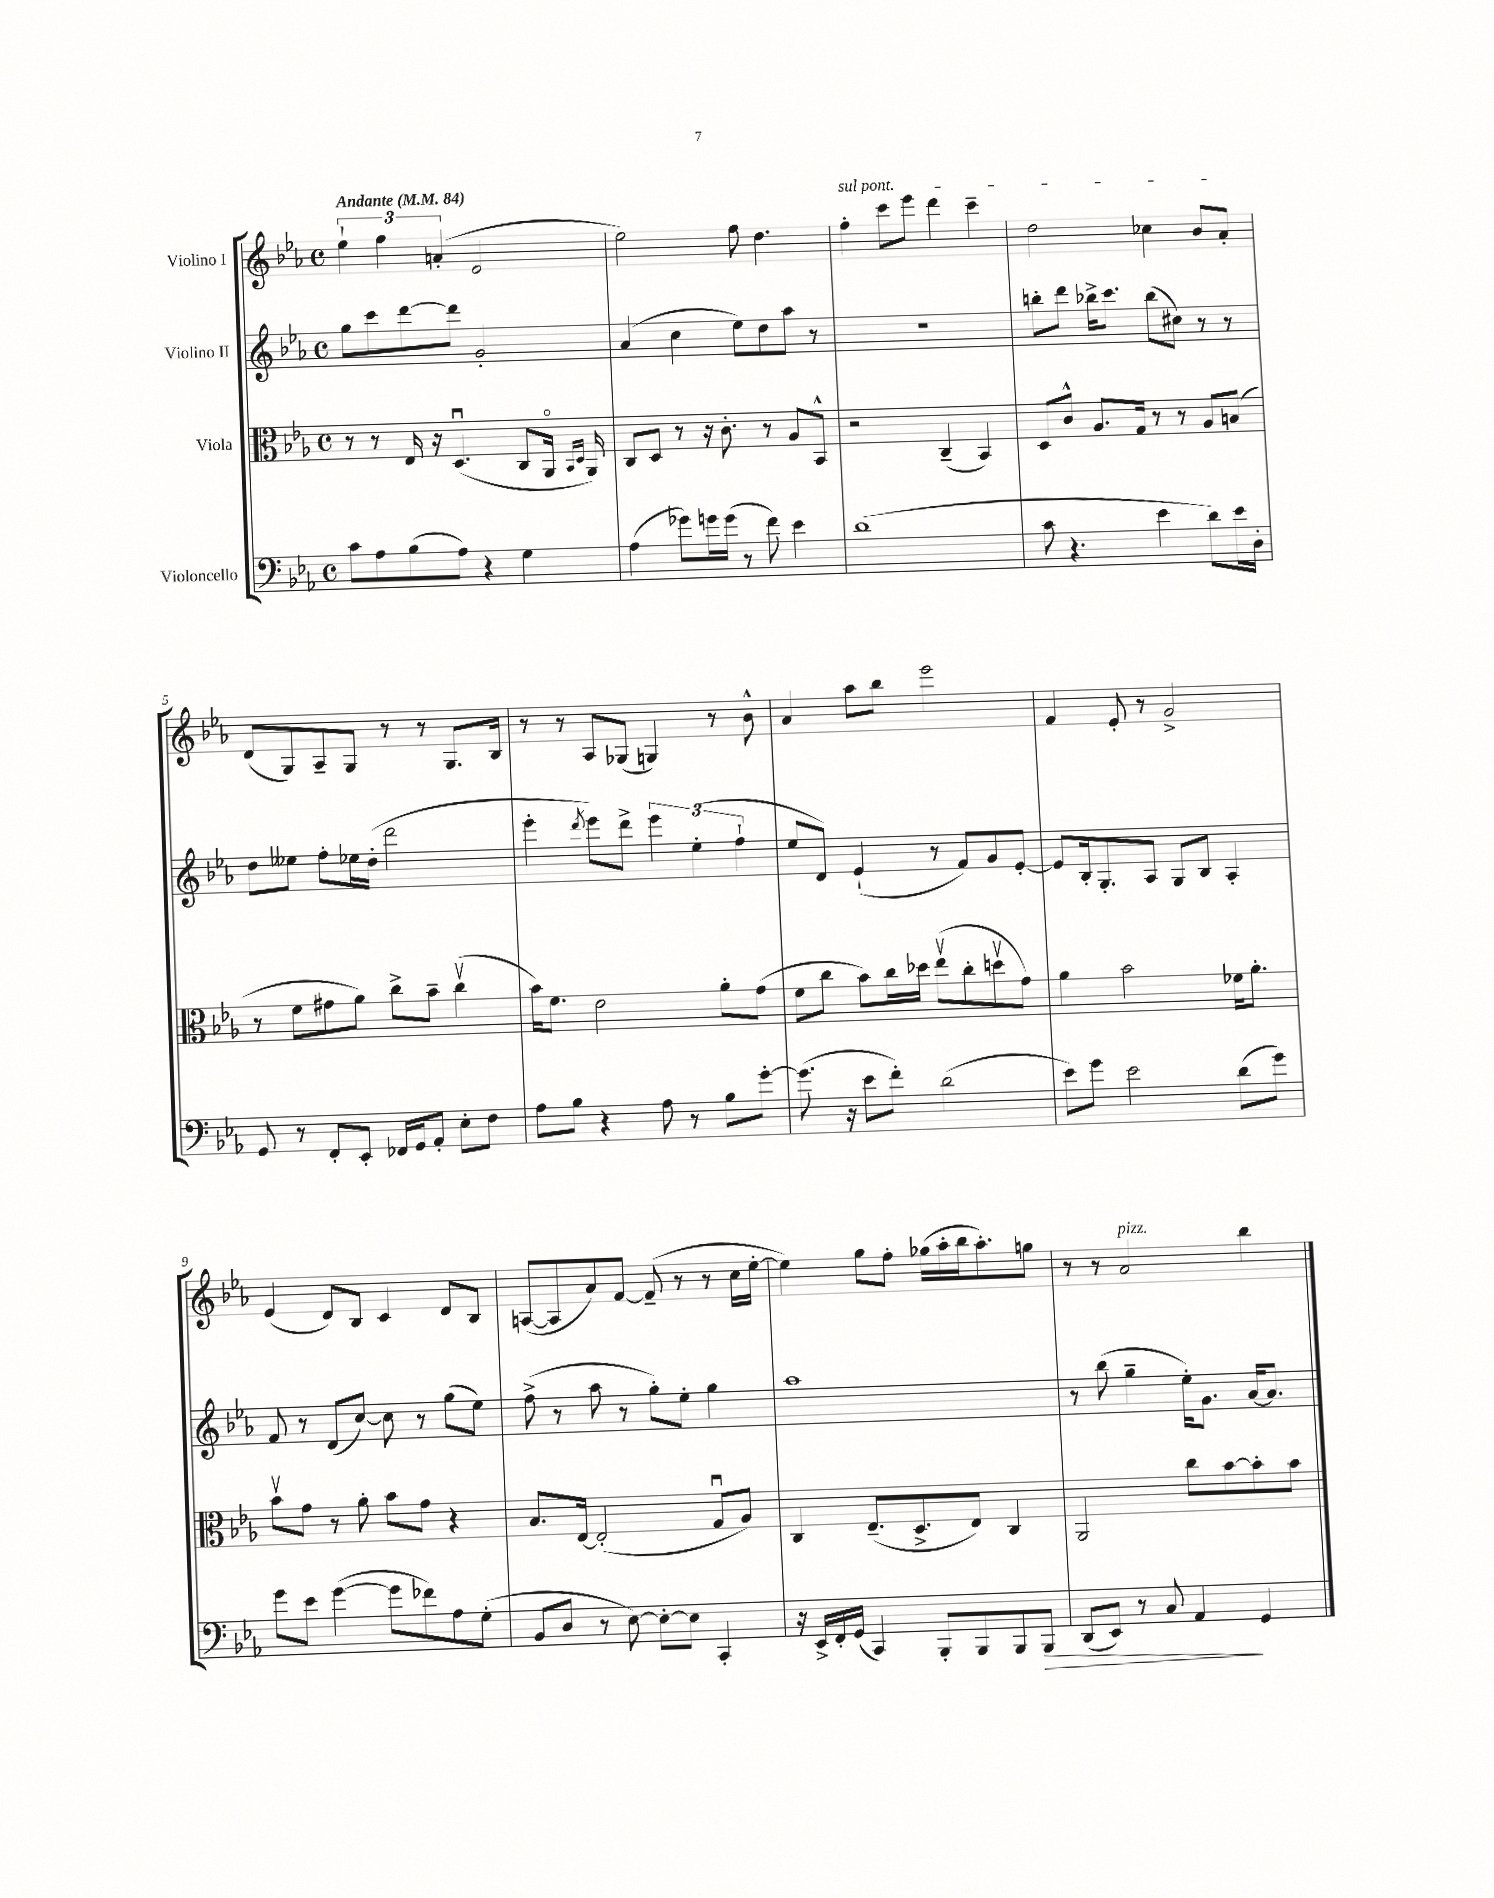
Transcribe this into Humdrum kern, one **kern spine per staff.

**kern	**dynam	**kern	**kern	**kern
*part4	*part4	*part3	*part2	*part1
*staff4	*staff4	*staff3	*staff2	*staff1
*I"Violoncello	*	*I"Viola	*I"Violino II	*I"Violino I
*clefF4	*	*clefC3	*clefG2	*clefG2
*k[b-e-a-]	*	*k[b-e-a-]	*k[b-e-a-]	*k[b-e-a-]
*M4/4	*	*M4/4	*M4/4	*M4/4
*met(c)	*	*met(c)	*met(c)	*met(c)
*MM84	*	*MM84	*MM84	*MM84
=1	=1	=1	=1	=1
!	!	!	!	!LO:TX:a:B:t=Andante
8c\L	.	8r	8gg\L	6ee-`\
8A-\	.	8r	8ccc\	.
.	.	.	.	6ff\
(8B-\	.	16E-/	[8ddd\	.
.	.	16r	.	.
.	.	.	.	(6an'/
8A-\J)	.	(4.Du/	8ddd\J]	.
4r	.	.	2g'/	2e-/
4G\	.	8C/L	.	.
.	.	16AA-/Jk	.	.
.	.	16qqBB-/LL	.	.
.	.	16qqD/JJ	.	.
.	.	16AA-/)	.	.
=2	=2	=2	=2	=2
(4A-\	.	8C/L	(4a-/	2ee-\)
.	.	8D/J	.	.
8g-X\L)	.	8r	4cc\	.
16gn\L	.	16r	.	.
(16g\JJ	.	8.c'\	.	.
8r	.	.	8ee-\L)	8ff\
8f\)	.	8r	8dd\	4.dd\
4e-\	.	8A-/L	8aa-\J	.
.	.	8BB-^^/J	8r	.
=3	=3	=3	=3	=3
!	!	!	!	!LO:TX:a:i:t=sul pont.
(1d	.	2r	1r	4ff'\
.	.	.	.	8ccc\L
.	.	.	.	8eee-\J
.	.	(4C~/	.	4ddd\
.	.	4BB-/)	.	4ccc~\
=4	=4	=4	=4	=4
8c\	.	8D/L	8bbn'\L	2dd\
4.r	.	8c^^/J	8ddd\J	.
.	.	8.A-/L	16bb-X^\KL	.
.	.	.	8.ccc\J	.
.	.	16G/Jk	.	.
4e-\	.	8r	(8bb-\L	4cc-X\
.	.	8r	8cc#X\J)	.
8d\L)	.	8A-/L	8r	8b-/L
16e-\L	.	(8Bn/J	8r	8a-'/J
16D'\JJ	.	.	.	.
!!LO:LB:g=z
=5	=5	=5	=5	=5
8GG/	.	8r	8dd\L	(8d/L
8r	.	8f\L	8ee--X\J	8G/)
8FF'/L	.	8g#X\	8ff'\L	8A-~/
8EE-'/J	.	8a-\J)	16ee-X\L	8G/J
.	.	.	(16dd'\JJ	.
16FF-X/LL	.	8cc^\L	2ddd\	8r
16GG/J	.	.	.	.
8AA-'/J	.	8b-~\J	.	8r
8E-'\L	.	(4ccv\	.	8.G/L
8F\J	.	.	.	.
.	.	.	.	16B-/Jk
=6	=6	=6	=6	=6
8A-\L	.	16b-\KL)	4eee-'\	8r
.	.	8.f\J	.	.
8B-\J	.	.	.	8r
.	.	.	8qddd/	.
4r	.	2e-\	8eee-\L)	8A-/L
.	.	.	8ddd^\J	(8G-X/J
8A-\	.	.	6eee-\	4Gn/)
8r	.	.	.	.
.	.	.	(6ee-'\	.
8B-\L	.	8a-'\L	.	8r
.	.	.	6ff`\	.
[8g'\J	.	(8g\J	.	8b-^^\
=7	=7	=7	=7	=7
(8.g\]	.	8f\L	8ee-/L	4a-/
.	.	8cc\J	8d/J)	.
16r	.	.	.	.
8e-\L	.	8b-\L)	(4e-`/	8aa-\L
8f'\J)	.	16cc\L	.	8bb-\J
.	.	16dd-X\JJ	.	.
(2d\	.	(8ee-v\L	8r	2eee-\
.	.	8cc'\	8f/L)	.
.	.	8ddnv\	8g/	.
.	.	8g\J)	[8e-'/J	.
=8	=8	=8	=8	=8
8e-\L)	.	4a-\	8e-/L]	4f/
8g\J	.	.	16B-'/k	.
.	.	.	8.G'/	.
2e-\	.	2b-\	.	8e-'/
.	.	.	8A-/J	8r
.	.	.	8G/L	2g^/
.	.	.	8B-/J	.
(8d\L	.	16f-X\KL	4A-'/	.
.	.	8.a-'\J	.	.
8g\J)	.	.	.	.
!!LO:LB:g=z
=9	=9	=9	=9	=9
8g\L	.	8b-v\L	8f/	(4e-/
8e-\J	.	8g\J	8r	.
([4g\	.	8r	(8d/L	8d/L)
.	.	8a-'\	[8cc/J)	8B-/J
8g\L]	.	8b-\L	8cc\]	4c/
8f-X\)	.	8g\J	8r	.
8A-\	.	4r	(8gg\L	8d/L
(8G'\J	.	.	8ee-\J)	8B-/J
=10	=10	=10	=10	=10
8BB-/L	.	8.B-/L	(8ff^\	([8An/L
8D/J	.	.	8r	8A/]
.	.	[16E-/Jk	.	.
8r	.	(2E-'/]	8aa-\	8a-/)
[8E-\)	.	.	8r	[8f/J
8E-'\L_	.	.	8gg'\L)	(8f~/]
8E-\J]	.	.	8ee-'\J	8r
4CC'/	.	8Gu/L	4gg\	8r
.	.	8A-/J)	.	16cc\LL
.	.	.	.	[16ee-'\JJ
=11	=11	=11	=11	=11
16r	.	4C/	1aa-	4ee-\])
16EE-^/LL	.	.	.	.
16FF'/	.	.	.	.
(16GG/JJ	.	.	.	.
4CC/)	.	(8.E-~/L	.	8gg\L
.	.	.	.	8ff'\J
.	.	8.D^/	.	.
8BBB-'/L	.	.	.	(16gg-X\LL
.	.	.	.	16aa-'\
8BBB-/	.	8E-/J)	.	16bb-\J
.	.	.	.	8.aa-'\)
8BBB-/	.	4C/	.	.
!	!LO:HP:b	!	!	!
8BBB-/J	>	.	.	8ggn\J
=12	=12	=12	=12	=12
(8DD/L	.	2AA-/	8r	8r
8EE-/J)	.	.	(8bb-\	8r
!	!	!	!	!LO:TX:a:i:t=pizz.
8r	.	.	4gg~\	2a-/
8C/	.	.	.	.
4AA-/	.	8cc\L	16ee-'\KL)	.
.	.	.	8.g\J	.
.	.	[8b-\	.	.
4GG/	]	8b-'\]	[16a-/KL	4bb-\
.	.	.	8.a-/J]	.
.	.	8b-\J	.	.
==	==	==	==	==
*-	*-	*-	*-	*-
